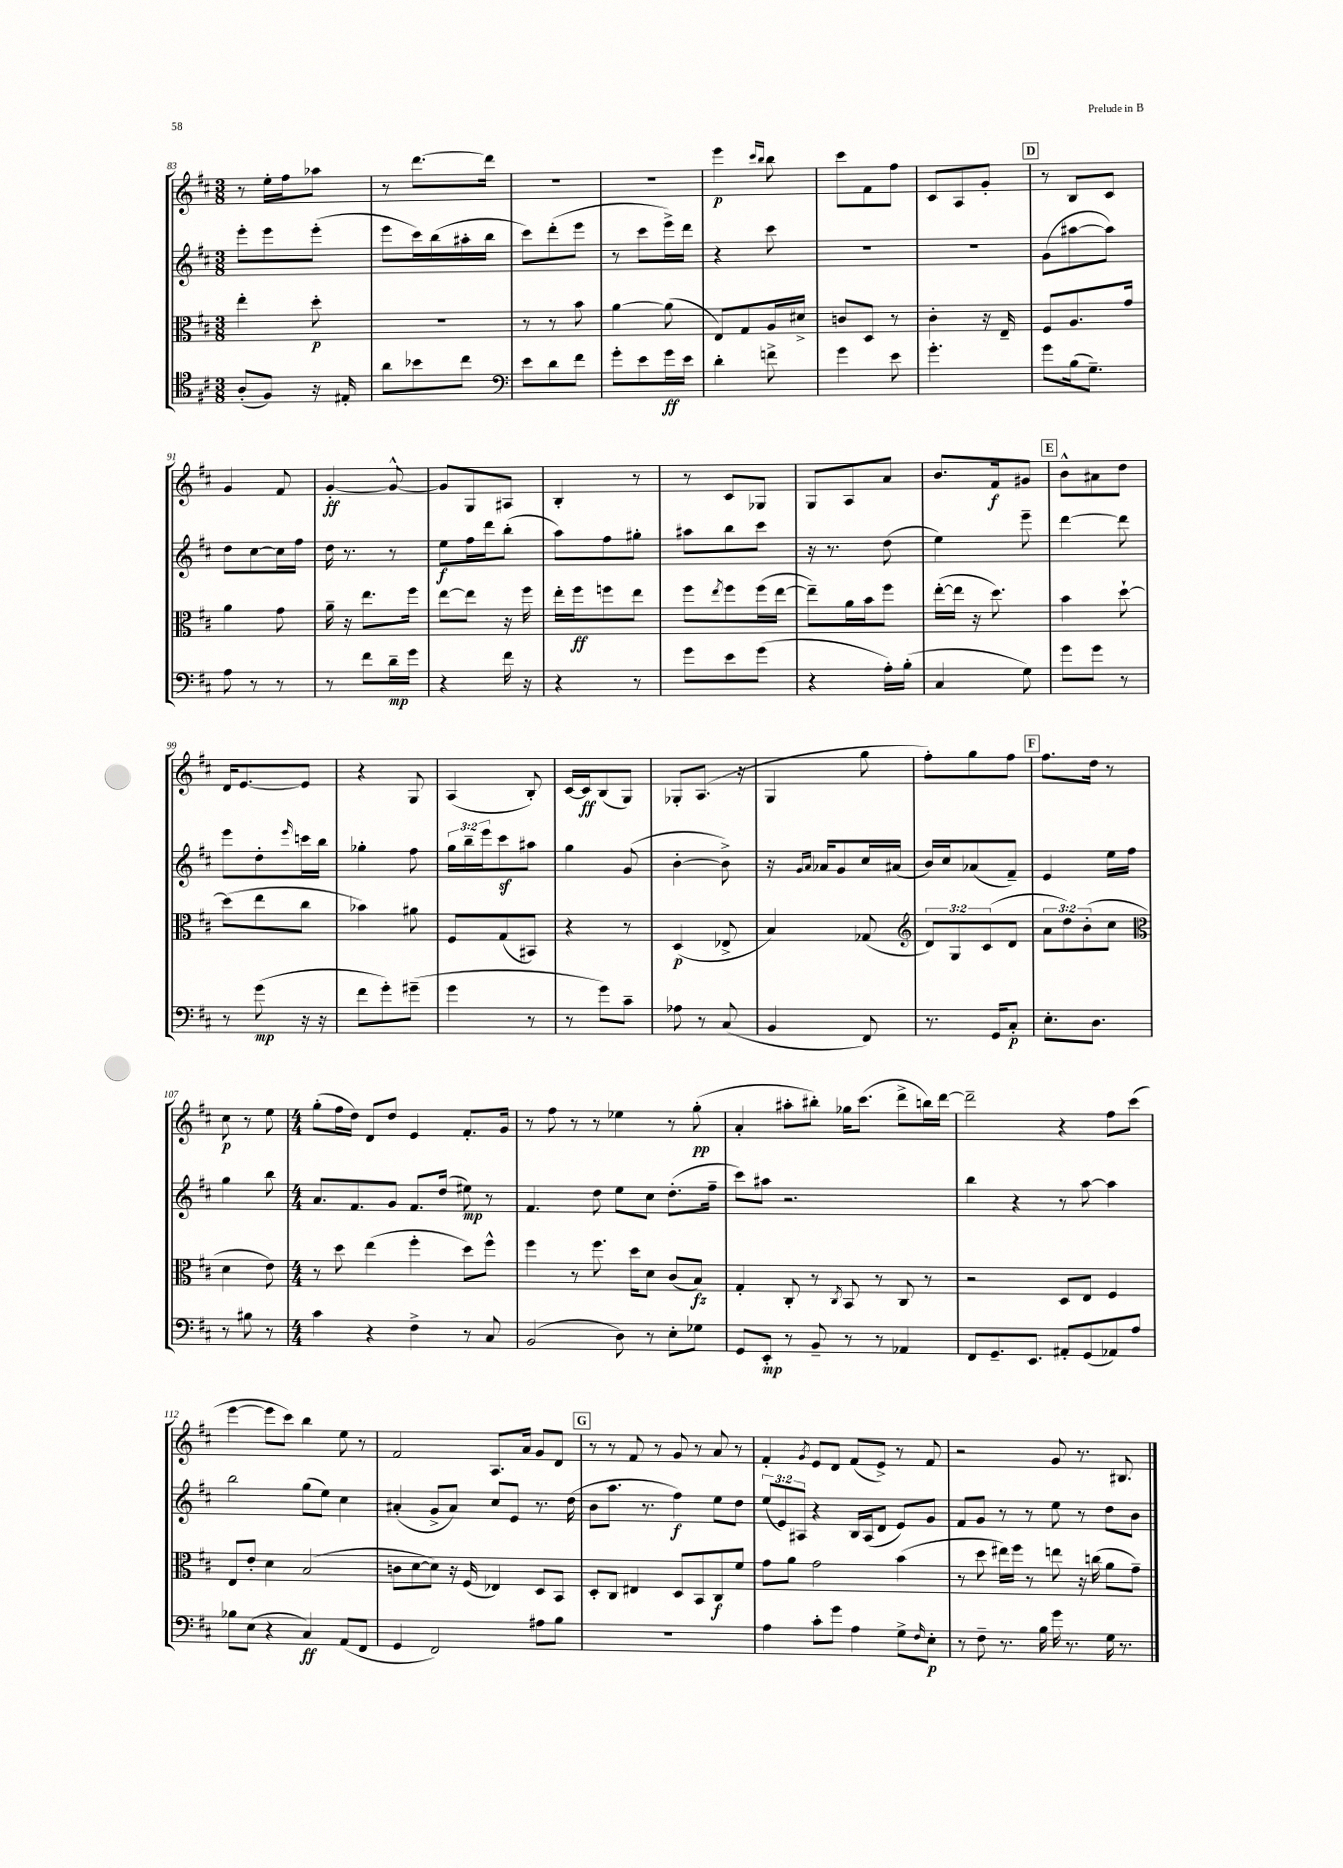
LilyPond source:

<<
\new StaffGroup <<
\new Staff = "s0" {
    \clef treble \key d \major \numericTimeSignature \time 3/8
    r8 e''16-. fis''16 aes''8 |
    r8 d'''8.~ d'''16 |
    r4. |
    R4. |
    e'''4\p \grace { cis'''16 b''16 } b''8 |
    cis'''8 fis'8 fis''8 |
    cis'8 a8 g'8-. |
    \mark \markup { \box "D" } r8 b8 cis'8 |
    g'4 fis'8 |
    g'4~-.\ff g'8~-^ |
    g'8 g8 ais8 |
    b4-. r8 |
    r8 cis'8 ges8 |
    g8 a8 a'8 |
    b'8. fis'16\f gis'8 |
    \mark \markup { \box "E" } b'8-^ ais'8 d''8 |
    d'16 e'8.~ e'8 |
    r4 g8 |
    a4( b8-.) |
    cis'16~ cis'16\ff b8( g8) |
    ges8-. a8.( r16 |
    g4 g''8 |
    fis''8-.) g''8 fis''8 |
    \mark \markup { \box "F" } fis''8. d''16 r8 |
    cis''8\p r8 e''8 |
    \numericTimeSignature \time 4/4 g''8-.( fis''16 d''16) d'8 d''8 e'4 fis'8.-. g'16 |
    r8 fis''8 r8 r8 ees''4 r8 g''8-.\pp( |
    a'4-. ais''8-. bis''8-.) ges''16 cis'''8.( d'''8-> b''16) d'''16~ |
    d'''2-- r4 fis''8 cis'''8( |
    e'''4~ e'''8 cis'''8) b''4 e''8 r8 |
    fis'2 a8. a'16 g'8 d'8 |
    \mark \markup { \box "G" } r8 r8 fis'8 r8 g'8 r8 a'8 r8 |
    fis'4-. \acciaccatura { g'8 } e'8 d'8 fis'8( e'8->) r8 fis'8 |
    r2 g'8 r8. bis8. \bar "|." |
}
\new Staff = "s1" {
    \clef treble \key d \major \numericTimeSignature \time 3/8 \override Staff.TupletNumber.text = #tuplet-number::calc-fraction-text
    e'''8-. e'''8 e'''8-.( |
    e'''8 cis'''16) b''16( ais''16-. b''16 |
    cis'''8) d'''8-.( e'''8 |
    r8 cis'''8 e'''16->) d'''16 |
    r4 cis'''8 |
    R4. |
    R4. |
    \mark \markup { \box "D" } g'8( ais''8~ ais''8) |
    d''8 cis''8~ cis''16 fis''16 |
    d''16 r8. r8 |
    e''8\f fis''16 d'''16 b''8-.( |
    a''8) fis''8 gis''8-. |
    ais''8 b''8 cis'''8 |
    r16 r8. d''8( |
    e''4) e'''8-- |
    \mark \markup { \box "E" } d'''4~ d'''8 |
    e'''8 d''8-. \grace { e'''16 } c'''16 b''16 |
    ges''4-. fis''8 |
    \tuplet 3/2 { g''16 b''16-- e'''16 } cis'''8\sf ais''8 |
    g''4 g'8( |
    b'4~-. b'8->) |
    r16 \grace { g'16 a'16 } aes'16 g'8 cis''16 ais'16( |
    b'16) cis''16 aes'8( fis'8--) |
    \mark \markup { \box "F" } e'4 e''16 fis''16 |
    g''4 b''8 |
    \numericTimeSignature \time 4/4 a'8. fis'8. g'8 fis'8. d''16( eis''8\mp) r8 |
    fis'4. d''8 e''8 cis''8 d''8.-.( fis''16-- |
    cis'''8) ais''8 r2. |
    b''4 r4 r8 a''8~ a''4 |
    b''2 g''8( e''8) cis''4 |
    ais'4-.( g'8-> ais'8) cis''8 e'8 r8. d''16( |
    \mark \markup { \box "G" } b'8 a''8. r8. fis''4\f) e''8 d''8 |
    \tuplet 3/2 { e''8( e'8) ais8 } r4 b16 ais16( d'8 e'8) g'8 |
    fis'8 g'8 r8 r8 e''8 r8 d''8 b'8 \bar "|." |
}
\new Staff = "s2" {
    \clef alto \key d \major \numericTimeSignature \time 3/8 \override Staff.TupletNumber.text = #tuplet-number::calc-fraction-text
    e''4-. d''8-.\p |
    R4. |
    r8 r8 b'8 |
    a'4~ a'8( |
    e8) g8 a16 dis'16-> |
    c'8 d8 r8 |
    cis'4-. r16 e16-- |
    \mark \markup { \box "D" } fis8 a8. g'16 |
    a'4 g'8 |
    a'16-- r16 e''8. fis''16 |
    e''8~ e''8 r16 fis''16 |
    e''16-. fis''16\ff f''8 e''8 |
    fis''8 \acciaccatura { e''8 } fis''8 fis''16( e''16~ |
    e''8--) a'16 b'16 fis''8 |
    e''16~-.( e''16 r16 d''8.) |
    \mark \markup { \box "E" } b'4 d''8~-! |
    d''8( e''8 cis''8 |
    bes'4) ais'8 |
    fis8 g8( bis,8) |
    r4 r8 |
    d4\p( ees8-> |
    b4) ges8( |
    \clef treble \tuplet 3/2 { d'8) g8 cis'8( } d'8 |
    \mark \markup { \box "F" } \tuplet 3/2 { a'8 d''8) b'8-.( } cis''8 |
    \clef alto d'4 e'8) |
    \numericTimeSignature \time 4/4 r8 d''8 e''4( fis''4-. d''8) fis''8-^ |
    fis''4 r8 fis''8. d''16 d'8 cis'8( b8\fz) |
    g4-. cis8-. r8 \acciaccatura { cis8 } b,8 r8 cis8 r8 |
    r2 d8 e8 fis4 |
    e8 e'8-. d'4 b2( |
    c'8 d'8~ d'8) r16 fis16( ees4) d8 b,8 |
    \mark \markup { \box "G" } d8-. cis8 eis4 d8 b,8 cis8\f fis'8 |
    g'8 a'8 g'2 b'4( |
    r8 d''8 eis''16) fis''16 r8 e''8 r16 c''16( a'8 g'8--) \bar "|." |
}
\new Staff = "s3" {
    \clef tenor \key d \major \numericTimeSignature \time 3/8
    a8-.( fis8) r16 eis16-. |
    a'8 bes'8 cis''8 |
    \clef bass e'8 d'8 fis'8 |
    g'8-. e'8 g'16\ff e'16 |
    d'4-. f'8-> |
    g'4 e'8 |
    g'4.-. |
    \mark \markup { \box "D" } g'8 b16( g8.--) |
    a8 r8 r8 |
    r8 fis'8 d'16--\mp g'16 |
    r4 fis'16 r16 |
    r4 r8 |
    g'8 e'8 g'8( |
    r4 a16-.) b16-.( |
    cis4 g8) |
    \mark \markup { \box "E" } g'8 g'8 r8 |
    r8 g'8\mp( r16 r16 |
    fis'8 g'8-.) gis'8--( |
    g'4 r8 |
    r8 g'8) cis'8-- |
    aes8 r8 cis8( |
    b,4 fis,8) |
    r8. g,16 cis8-.\p |
    \mark \markup { \box "F" } e8.-. d8. |
    r8 bis8 r8 |
    \numericTimeSignature \time 4/4 cis'4 r4 fis4-> r8 cis8 |
    b,2( d8) r8 e8-. ges8 |
    g,8 e,8-.\mp r8 b,8-- r8 r8 aes,4 |
    fis,8 g,8.-- e,8. ais,8-. g,8( aes,8) a8 |
    bes8 e8( r4 cis4\ff) a,8( fis,8 |
    g,4 fis,2) ais8 b8 |
    \mark \markup { \box "G" } R1 |
    a4 cis'8-. g'8 a4 g8-> \grace { fis16 } e8-.\p |
    r8 fis8-- r8. b16 g'16 r8. g16 r8. \bar "|." |
}
>>
>>
\layout { \context { \Score currentBarNumber = #83 } }
